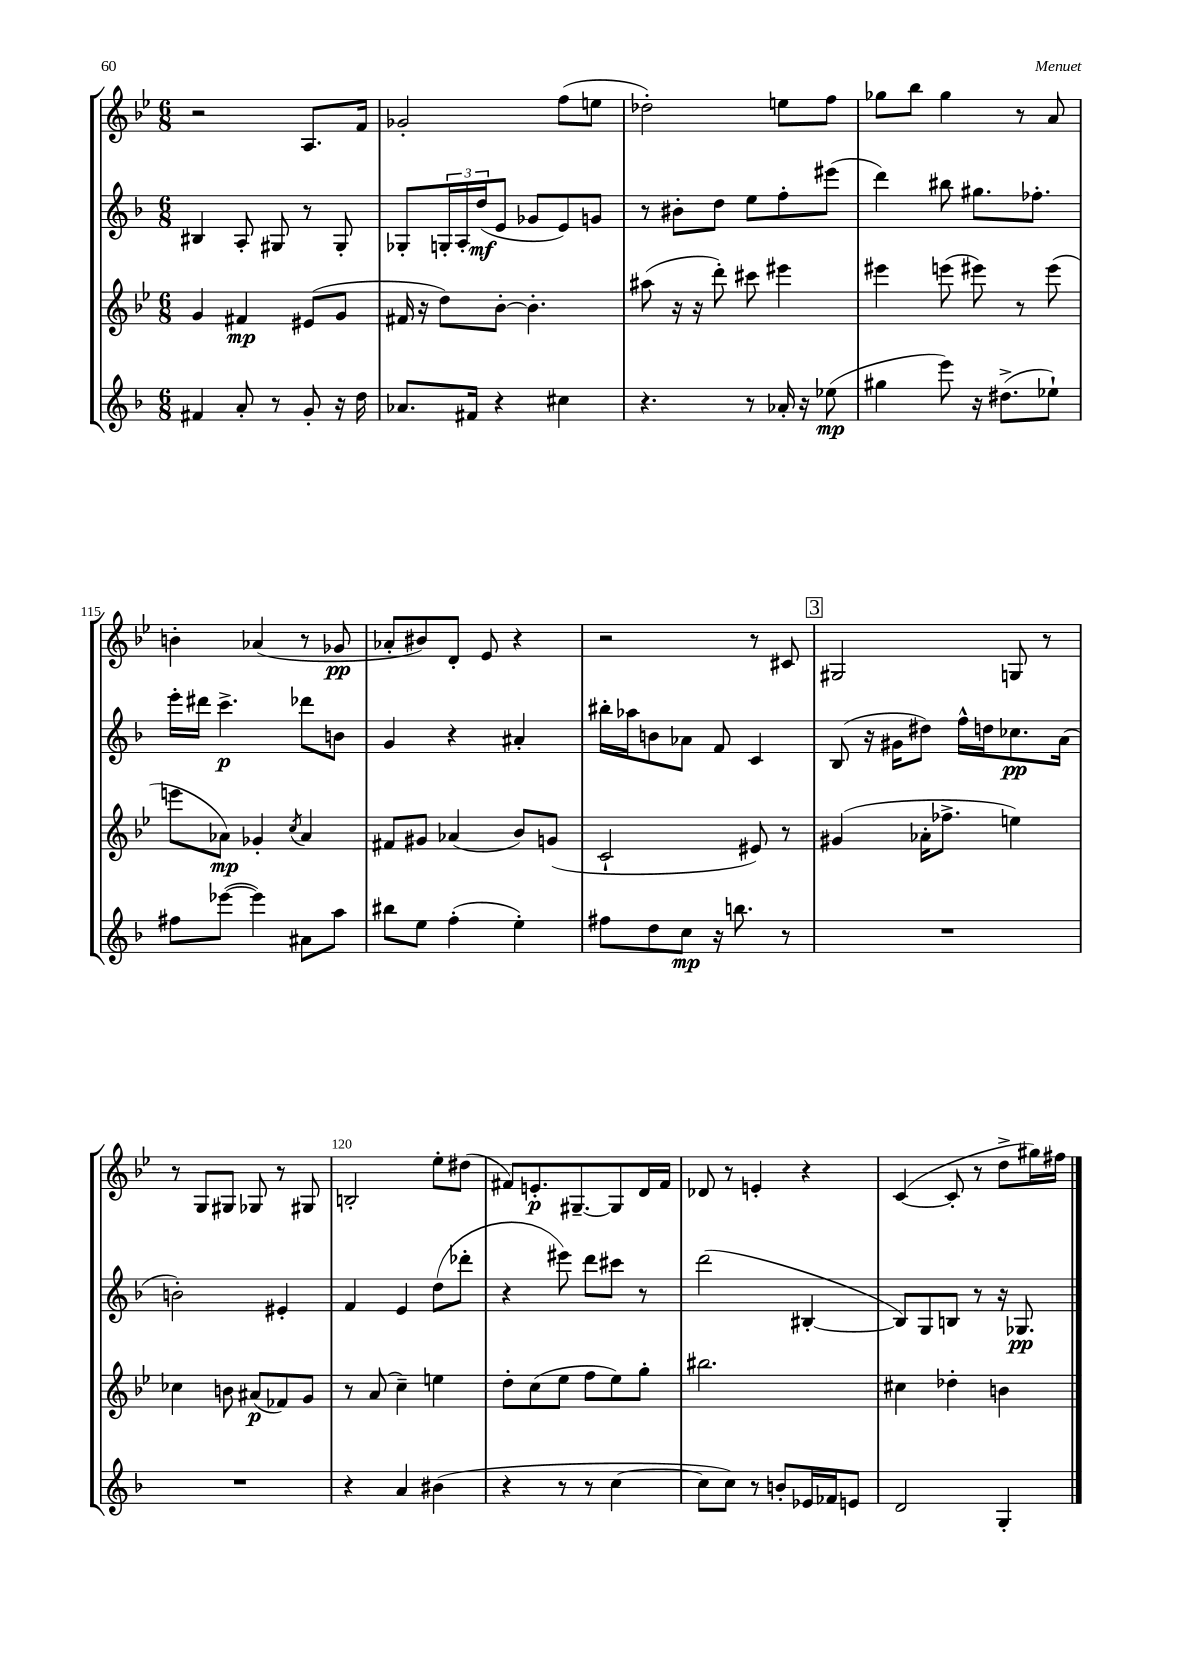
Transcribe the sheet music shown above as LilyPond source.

<<
\new StaffGroup <<
\new Staff = "s0" {
    \clef treble \key bes \major \numericTimeSignature \time 6/8
    r2 a8. f'16 |
    ges'2-. f''8( e''8 |
    des''2-.) e''8 f''8 |
    ges''8 bes''8 ges''4 r8 a'8 |
    b'4-. aes'4( r8 ges'8\pp |
    aes'8-. bis'8) d'8-. ees'8 r4 |
    r2 r8 cis'8 |
    \mark \markup { \box "3" } gis2 g8 r8 |
    r8 g8 gis8 ges8 r8 gis8 |
    b2-. ees''8-. dis''8( |
    fis'8) e'8.-.\p gis8.~-- gis8 d'16 fis'16 |
    des'8 r8 e'4-. r4 |
    c'4~( c'8-. r8 d''8-> gis''16) fis''16 \bar "|." |
}
\new Staff = "s1" {
    \clef treble \key f \major \numericTimeSignature \time 6/8
    bis4 a8-. gis8 r8 gis8-. |
    ges8-. \tuplet 3/2 { g16-. a16-. d''16\mf( } e'8 ges'8 e'8) g'8 |
    r8 bis'8-. d''8 e''8 f''8-. eis'''8( |
    d'''4) bis''8 gis''8. fes''8.-. |
    e'''16-. dis'''16 c'''4.->\p des'''8 b'8 |
    g'4 r4 ais'4-. |
    bis''16-. aes''16 b'8 aes'8 f'8 c'4 |
    \mark \markup { \box "3" } bes8( r16 gis'16 dis''8) f''16-^ d''16 ces''8.\pp a'16( |
    b'2-.) eis'4-. |
    f'4 e'4 d''8( des'''8-. |
    r4 eis'''8) d'''8 cis'''8 r8 |
    d'''2( bis4~-. |
    bis8) g8 b8 r8 r16 ges8.\pp \bar "|." |
}
\new Staff = "s2" {
    \clef treble \key bes \major \numericTimeSignature \time 6/8
    g'4 fis'4\mp eis'8( g'8 |
    fis'16 r16 d''8) bes'8~-. bes'4.-. |
    ais''8( r16 r16 d'''8-.) cis'''8 eis'''4 |
    eis'''4 e'''8( eis'''8) r8 eis'''8( |
    e'''8 aes'8\mp) ges'4-. \acciaccatura { c''8 } aes'4 |
    fis'8 gis'8 aes'4( bes'8) g'8( |
    c'2-! eis'8) r8 |
    \mark \markup { \box "3" } gis'4( aes'16-. fes''8.-> e''4) |
    ces''4 b'8 ais'8\p( fes'8) g'8 |
    r8 a'8( c''4--) e''4 |
    d''8-. c''8( ees''8 f''8 ees''8) g''8-. |
    bis''2. |
    cis''4 des''4-. b'4 \bar "|." |
}
\new Staff = "s3" {
    \clef treble \key f \major \numericTimeSignature \time 6/8
    fis'4 a'8-. r8 g'8-. r16 d''16 |
    aes'8. fis'16 r4 cis''4 |
    r4. r8 aes'16-. r16 ees''8\mp( |
    gis''4 e'''8) r16 dis''8.->( ees''8-!) |
    fis''8 ees'''8~( ees'''4) ais'8 a''8 |
    bis''8 e''8 f''4-.( e''4-.) |
    fis''8 d''8 c''8\mp r16 b''8. r8 |
    \mark \markup { \box "3" } R2. |
    R2. |
    r4 a'4 bis'4( |
    r4 r8 r8 c''4~ |
    c''8 c''8) r8 b'8-. ees'16 fes'16 e'8 |
    d'2 g4-. \bar "|." |
}
>>
>>
\layout { \context { \Score currentBarNumber = #111 \override BarNumber.break-visibility = ##(#f #t #t) barNumberVisibility = #(every-nth-bar-number-visible 5) } }
